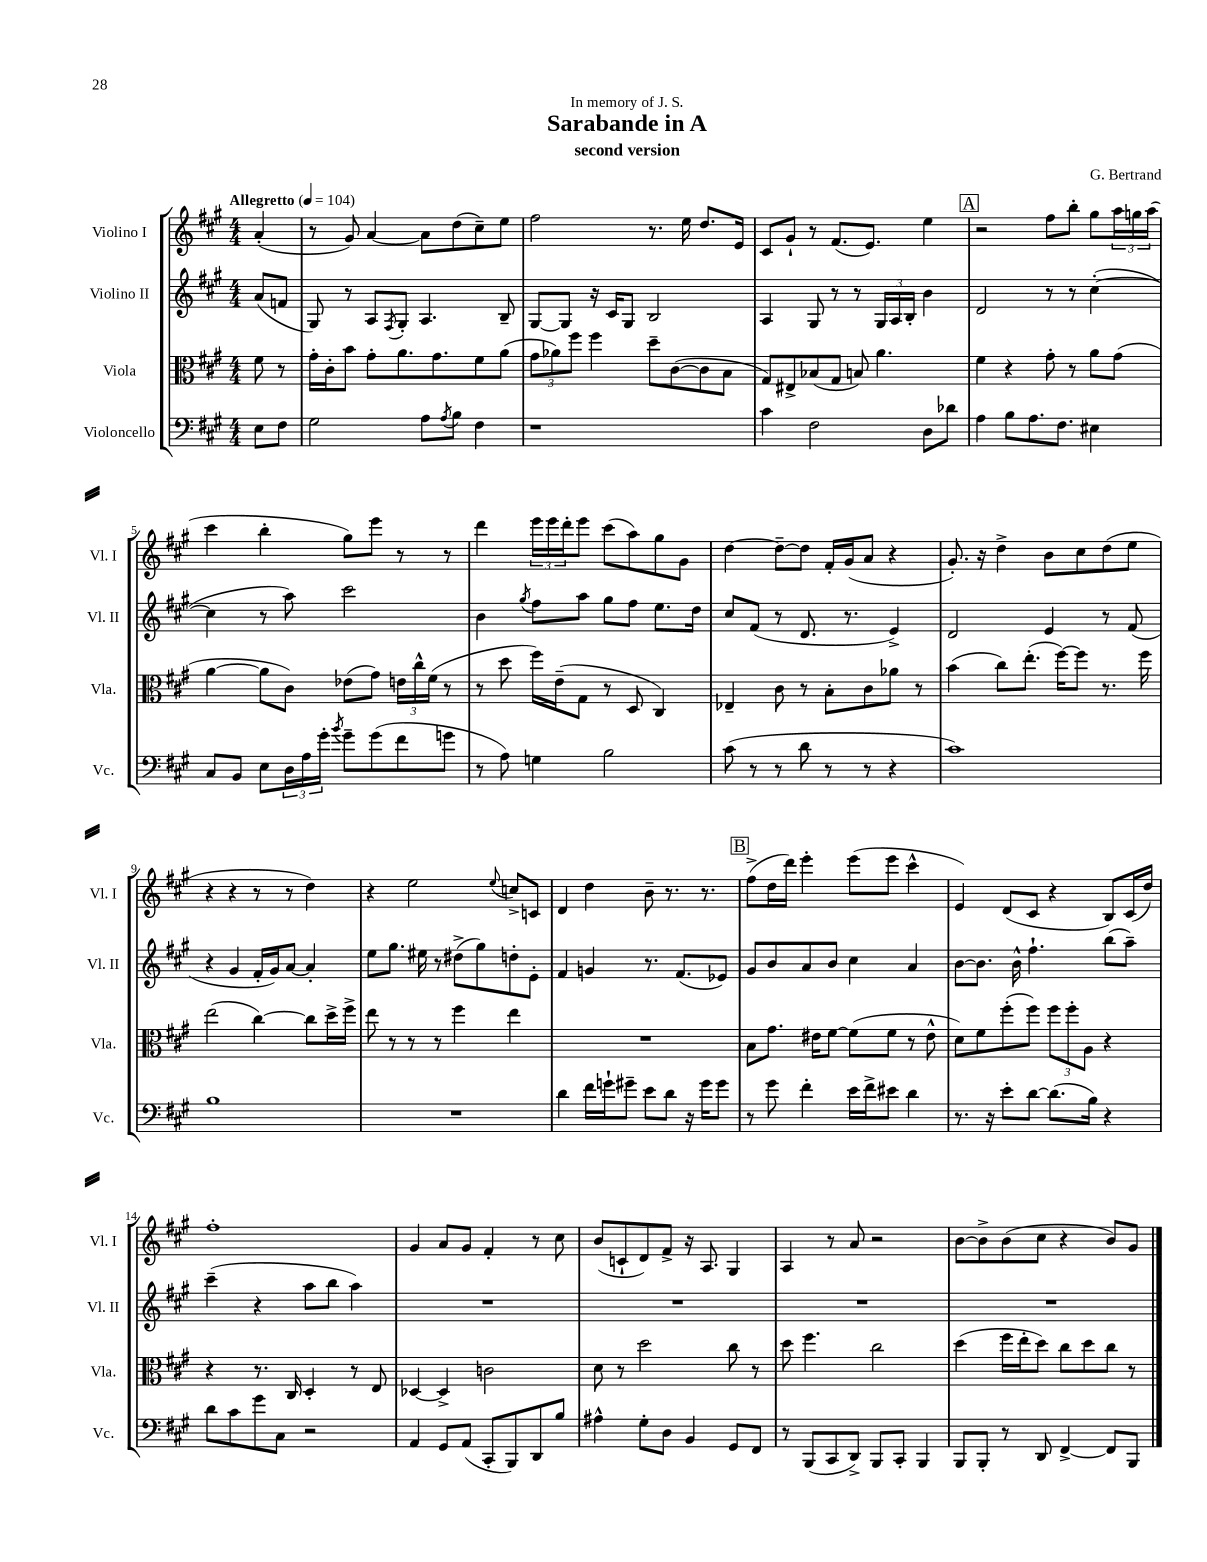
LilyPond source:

\header { title = "Sarabande in A" composer = "G. Bertrand" subtitle = "second version" dedication = "In memory of J. S." }
<<
\new StaffGroup <<
\new Staff = "s0" \with { instrumentName = "Violino I" shortInstrumentName = "Vl. I" } {
    \clef treble \key a \major \numericTimeSignature \time 4/4 \partial 4 \tempo "Allegretto" 4 = 104
    a'4-.( |
    r8 gis'8) a'4~ a'8 d''8( cis''8--) e''8 |
    fis''2 r8. e''16 d''8. e'16 |
    cis'8 gis'8-! r8 fis'8.( e'8.) e''4 |
    \mark \markup { \box "A" } r2 fis''8 b''8-. gis''8 \tuplet 3/2 { a''16 g''16 a''16( } |
    cis'''4 b''4-. gis''8) e'''8 r8 r8 |
    d'''4 \tuplet 3/2 { e'''16 e'''16 d'''16-. } e'''8 cis'''8( a''8) gis''8 gis'8 |
    d''4~ d''8~-- d''8 fis'16-. gis'16( a'8 r4 |
    gis'8.-.) r16 d''4-> b'8 cis''8 d''8( e''8 |
    r4 r4 r8 r8 d''4) |
    r4 e''2 \appoggiatura { e''8 } c''8-> c'8 |
    d'4 d''4 b'8-- r8. r8. |
    \mark \markup { \box "B" } fis''8->( d''16 d'''16) e'''4-. e'''8( e'''8 cis'''4-^ |
    e'4) d'8( cis'8 r4 b8) cis'16( d''16) |
    fis''1-. |
    gis'4 a'8 gis'8 fis'4-. r8 cis''8 |
    b'8( c'8-! d'8) fis'8-> r16 a8. gis4 |
    a4 r8 a'8 r2 |
    b'8~ b'8-> b'8( cis''8 r4 b'8) gis'8 \bar "|." |
}
\new Staff = "s1" \with { instrumentName = "Violino II" shortInstrumentName = "Vl. II" } {
    \clef treble \key a \major \numericTimeSignature \time 4/4 \partial 4
    a'8( f'8 |
    gis8) r8 a8 \acciaccatura { fis8 } gis8-. a4. b8-- |
    gis8~ gis8 r16 cis'16 gis8 b2 |
    a4 gis8 r8 r8 \tuplet 3/2 { gis16 a16 b16-. } b'4 |
    \mark \markup { \box "A" } d'2 r8 r8 cis''4~-.( |
    cis''4 r8 a''8) cis'''2 |
    b'4 \acciaccatura { gis''8 } fis''8 a''8 gis''8 fis''8 e''8. d''16 |
    cis''8 fis'8( r8 d'8. r8. e'4->) |
    d'2 e'4 r8 fis'8( |
    r4 gis'4 fis'16-. gis'16) a'8~ a'4-. |
    e''8 gis''8. eis''16 r8 dis''8->( gis''8) d''8-. e'8-. |
    fis'4 g'4 r8. fis'8.( ees'8) |
    \mark \markup { \box "B" } gis'8 b'8 a'8 b'8 cis''4 a'4 |
    b'8~ b'8. b'16-^ fis''4.-! b''8( a''8--) |
    cis'''4--( r4 a''8 b''8 a''4) |
    R1 |
    R1 |
    R1 |
    R1 \bar "|." |
}
\new Staff = "s2" \with { instrumentName = "Viola" shortInstrumentName = "Vla." } {
    \clef alto \key a \major \numericTimeSignature \time 4/4 \partial 4
    fis'8 r8 |
    gis'16-. cis'16-. b'8 gis'8-. a'8. gis'8. fis'8 a'8( |
    \tuplet 3/2 { gis'8 aes'8) fis''8 } fis''4 d''8-- cis'8~( cis'8 b8 |
    gis8) eis8-> bes8( gis8 b8) a'4. |
    \mark \markup { \box "A" } fis'4 r4 gis'8-. r8 a'8 gis'8( |
    a'4~ a'8 cis'8) ees'8( gis'8) \tuplet 3/2 { e'16 cis''16-^ fis'16( } r8 |
    r8 d''8 fis''16) e'16--( gis8 r8 d8 cis4) |
    ees4-- cis'8 r8 b8-. cis'8 aes'8 r8 |
    b'4( cis''8) e''8.-.( fis''16~) fis''8 r8. fis''16 |
    e''2( cis''4~) cis''8 d''16-> fis''16-> |
    e''8 r8 r8 r8 fis''4 e''4 |
    R1 |
    \mark \markup { \box "B" } b8 gis'8. eis'16 fis'8~ fis'8( fis'8 r8 eis'8-^ |
    d'8) fis'8 fis''8-.( fis''8) \tuplet 3/2 { fis''8 fis''8-. a8 } r4 |
    r4 r8. cis16 d4-. r8 e8 |
    des4~ des4-> c'2 |
    d'8 r8 d''2 cis''8 r8 |
    d''8 fis''4. cis''2 |
    d''4( fis''16 e''16-. d''8) cis''8 d''8 cis''8 r8 \bar "|." |
}
\new Staff = "s3" \with { instrumentName = "Violoncello" shortInstrumentName = "Vc." } {
    \clef bass \key a \major \numericTimeSignature \time 4/4 \partial 4
    e8 fis8 |
    gis2 a8 \acciaccatura { a8 } b8 fis4 |
    r1 |
    cis'4 fis2 d8 des'8 |
    \mark \markup { \box "A" } a4 b8 a8. fis8. eis4 |
    cis8 b,8 e8 \tuplet 3/2 { d16 a16 gis'16-. } \acciaccatura { b'8 } gis'8-- gis'8( fis'8 g'8 |
    r8 a8) g4 b2 |
    cis'8( r8 r8 d'8 r8 r8 r4 |
    cis'1) |
    b1 |
    R1 |
    d'4 fis'16 g'16-! gis'8-- e'8 d'8 r16 gis'16 gis'8 |
    \mark \markup { \box "B" } r8 gis'8 fis'4-. e'16 fis'16-> eis'8 d'4 |
    r8. r16 e'8-. d'8~ d'8.( b16) r4 |
    d'8 cis'8 gis'8 cis8 r2 |
    a,4 gis,8 a,8( cis,8-. b,,8) d,8 b8 |
    ais4-^ gis8-. d8 b,4 gis,8 fis,8 |
    r8 b,,8( cis,8 d,8->) b,,8 cis,8-. b,,4 |
    b,,8 b,,8-. r8 d,8 fis,4~-> fis,8 b,,8 \bar "|." |
}
>>
>>
